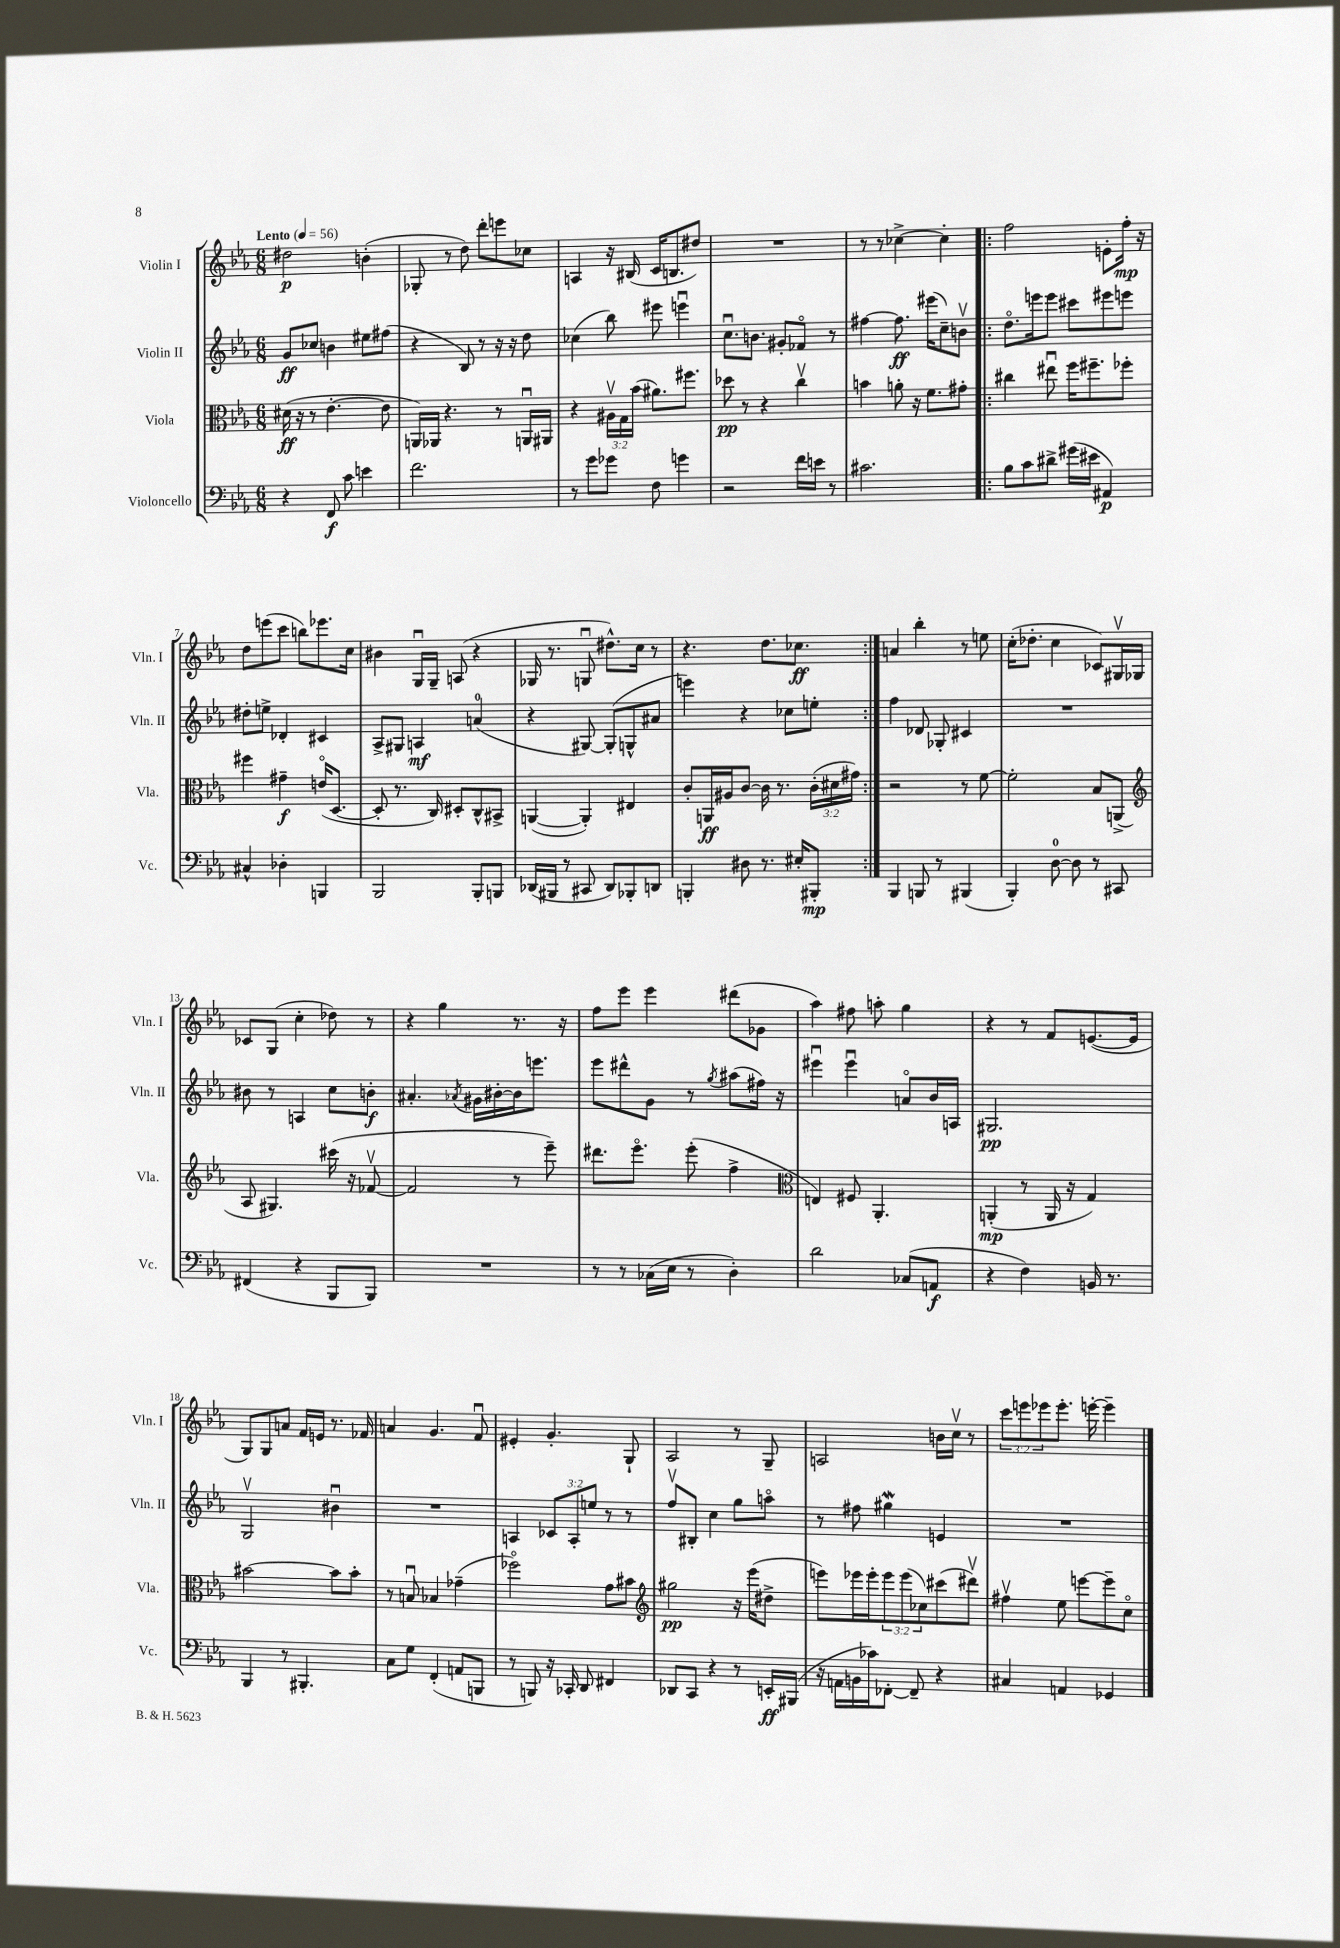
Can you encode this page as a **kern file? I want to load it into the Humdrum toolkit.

**kern	**kern	**kern	**kern
*staff4	*staff3	*staff2	*staff1
*clefF4	*clefC3	*clefG2	*clefG2
*k[b-e-a-]	*k[b-e-a-]	*k[b-e-a-]	*k[b-e-a-]
*M6/8	*M6/8	*M6/8	*M6/8
*MM56	*MM56	*MM56	*MM56
4r	(16d#\	8g/L	2dd#\
.	16r	.	.
.	8r	8cc-/J	.
8FF/	[4.e-'\	4b\	.
8c\	.	.	.
4e\	.	8ee#\L	(4b'\
.	8e-\]	(8ff#\J	.
=	=	=	=
2.f\	16AA/LL)	4r	8G-'/
.	16AA-/JJ	.	.
.	4.r	.	8r
.	.	8B-/)	8dd\)
.	.	8r	8ddd'\L
.	8r	16r	8eee\
.	.	16r	.
.	16AAu/LL	8dd\	8cc-\J
.	16AA#/JJ	.	.
=	=	=	=
8r	4r	(4cc-\	4A/
8g\L	.	.	.
8g-\J	24A#v\LL	8bb-\)	16r
.	24G\	.	.
.	.	.	(16B#/
.	(24b-\JJ	.	.
8F\	8.a#\L)	8eee#\	16c/LK
.	.	.	8.B/
4g\	.	4eeeu\	.
.	8.ff#\J	.	.
.	.	.	8dd#/J)
=	=	=	=
2r	8dd-\	8.ccu\L	2.r
.	8r	.	.
.	.	8.b\J	.
.	4r	.	.
.	.	8g#'/L	.
16f\LL	4ccv\	8f-o/J	.
16e\JJ	.	.	.
8r	.	8r	.
=	=	=	=
2.c#\	4b\	[4ff#\	8r
.	.	.	8r
.	8a'\	8.ff#\]	[4cc-^\
.	16r	.	.
.	8.f\L	(16eee#\LK	.
.	.	8cc~\)	4cc-'\]
.	8g#'\J	8bv\J	.
=!|:	=!|:	=!|:	=!|:
8B-\L	4cc#\	8.ddo\L	2ff\
8c\	.	.	.
.	.	16eee\k	.
8d#^\J	8ee#u\	8eee\J	.
(16g#\LL	16ff\LK	8ccc#\L	.
16e#\JJ	8.ff#~\	.	.
4AA#/)	.	8eee#\	8e'\L
.	8ff-'\J	8eee\J	16ff'\Jk
.	.	.	16r
=	=	=	=
4C#^^/	4ff#\	8dd#'\L	8dd\L
.	.	8ee^\J	(8eee\
4D-'\	4g#~\	4d-'/	8ccc\J
.	.	.	8bb\L)
4BBB/	(16eo/LK	4c#/	8.eee-\
.	[8.D/J	.	.
.	.	.	16cc\Jk
=	=	=	=
2BBB-/	8D'/]	8A-^/L	4b#\
.	8.r	8G#/J	.
.	.	4A/	16Gu/LL
.	16C/)	.	16G~/JJ
.	8D#'/L	.	(8A/
8BBB-'/L	8C^^/	(4a/	4r
8BBB/J	8BB#^/J	.	.
=	=	=	=
(16DD-/LL	([4AA/	4r	16G-/
16BBB#/JJ	.	.	8.r
8r	.	.	.
8CC#/	4AA'/])	[8G#/)	8Gu/
8DD-/L)	.	(8G#'/]L	8.dd#^^\L)
8BBB-'/	4E#/	8G^^/	.
.	.	.	16cc\Jk
8DD/J	.	8a#/J	8r
=	=	=	=
4BBB'/	8c'/L	4eee\)	4.r
.	16AA/L	.	.
.	16A#/J	.	.
8D#\	[8c/J	4r	.
8.r	16c\]	.	8.dd\L
.	8.r	.	.
.	.	8cc-\L	.
16E#'/LK	.	.	8.cc-\J
8BBB#'/J	(24c'\LL	8ee'\J	.
.	24d#\	.	.
.	24g#\JJ)	.	.
=:|!	=:|!	=:|!	=:|!
4BBB-/	2r	4ff\	4a/
8BBB/	.	8d-/	4bb-'\
8r	.	8G-'/	.
(4BBB#/	8r	4c#/	8r
.	[8f\	.	8ee\
=	=	=	=
4BBB-'/)	2f'\]	2.r	(16cc'\LK
.	.	.	8.dd-'\J
[8D\	.	.	4cc\
8D\]	.	.	.
8r	8B-/L	.	8c-/L)
8CC#/	(8AA^/J	.	16G#v/L
.	.	.	16G-/JJ
=	=	=	=
*	*clefG2	*	*
(4FF#/	8A-/	8b#\	8c-/L
.	4.G#/)	8r	(8G/J
4r	.	4A/	4cc'\
8BBB-/L	(16ccc#\	8cc\L	8dd-\)
.	16r	.	.
8BBB-/J)	[8f-v/	8b'\J	8r
=	=	=	=
2.r	2f-/]	4.a#'/	4r
.	.	.	4gg\
.	.	8qa-/	.
.	.	16g#\LL	.
.	.	[16b#'\	.
.	8r	16b#\]J	8.r
.	.	8.eee\J	.
.	8eee-~\)	.	.
.	.	.	16r
=	=	=	=
8r	8.ddd#\L	8eee-\L	8ff\L
8r	.	8ddd#^^\	8eee-\J
.	8.eee-o\J	.	.
(16C-\LL	.	8g\J	4eee-\
16E-\JJ	.	.	.
8r	(8eee-'\	8r	.
.	.	8qgg/	.
4D'\)	4ff^\	(8aa#\L	(8ddd#\L
.	.	16ff#\Jk)	8g-\J
.	.	16r	.
=	=	=	=
*	*clefC3	*	*
2d\	4E/)	4eee#u\	4aa-\)
.	8F#/	4eee#u\	8ff#\
.	4.AA-'/	.	8aa'\
(8C-/L	.	8ao/L	4gg\
8AA/J	.	16b-/L	.
.	.	16A/JJ	.
=	=	=	=
4r	(4AA'/	2.G#/	4r
4F\)	8r	.	8r
.	16AA/	.	8f/L
.	16r	.	.
16BB/	4G/)	.	([8.e/
8.r	.	.	.
.	.	.	16e/]Jk
=	=	=	=
4BBB-/	[2b#\	2Gv/	8G/L)
.	.	.	8G/
8r	.	.	8a/J
4.BBB#'/	.	.	16f/LL
.	.	.	16e/JJ
.	8b#\]L	4b#u\	8.r
.	8b#'\J	.	.
.	.	.	16f-/
=	=	=	=
8C\L	8r	2.r	4a/
8G\J	8Bu/	.	.
(4FF'/	4B-/	.	4.g/
8AA/L	(4g-~\	.	.
8BBB/J	.	.	8fu/
=	=	=	=
8r	2ff-o\)	4A/	4e#'/
8BBB/)	.	.	.
16r	.	12c-/L	4.g'/
16CC-'/	.	.	.
.	.	12A'/	.
8DD/	.	.	.
.	.	12ee/J	.
4FF#/	8g\L	8r	.
.	8b#\J	8r	8G`/
=	=	=	=
*	*clefG2	*	*
8DD-/L	2gg#\	8ffv/L	2A-/
8CC/J	.	8B#'/J	.
4r	.	4cc\	.
8r	16r	8gg\L	8r
.	(16eee-\LK	.	.
16EE'/LL	8dd#^\J	8aao\J	8G~/
(16BBB#/JJ	.	.	.
=	=	=	=
16r	8eee\L)	8r	2A/
16AA\LL	.	.	.
16BB\	16eee-\L	8ff#\	.
16c-\J)	16eee-'\J	.	.
[8FF-'\J	12eee-\	4gg#\	.
.	(12eee-\	.	.
8FF-~/]	.	.	.
.	12cc-\)	.	.
4r	(8ccc#\	4e/	16b\LL
.	.	.	16ccv\JJ
.	8ddd#v\J)	.	8r
=	=	=	=
4C#/	4ff#v\	2.r	12ccc\L
.	.	.	12eee\
.	.	.	12eee-\
4AA/	8ee-\	.	8.eee-'\J
.	[8eee\L	.	.
.	.	.	[16eee'\
4GG-/	8eee~\]	.	4eee~\]
.	8cco\J	.	.
==	==	==	==
*-	*-	*-	*-
